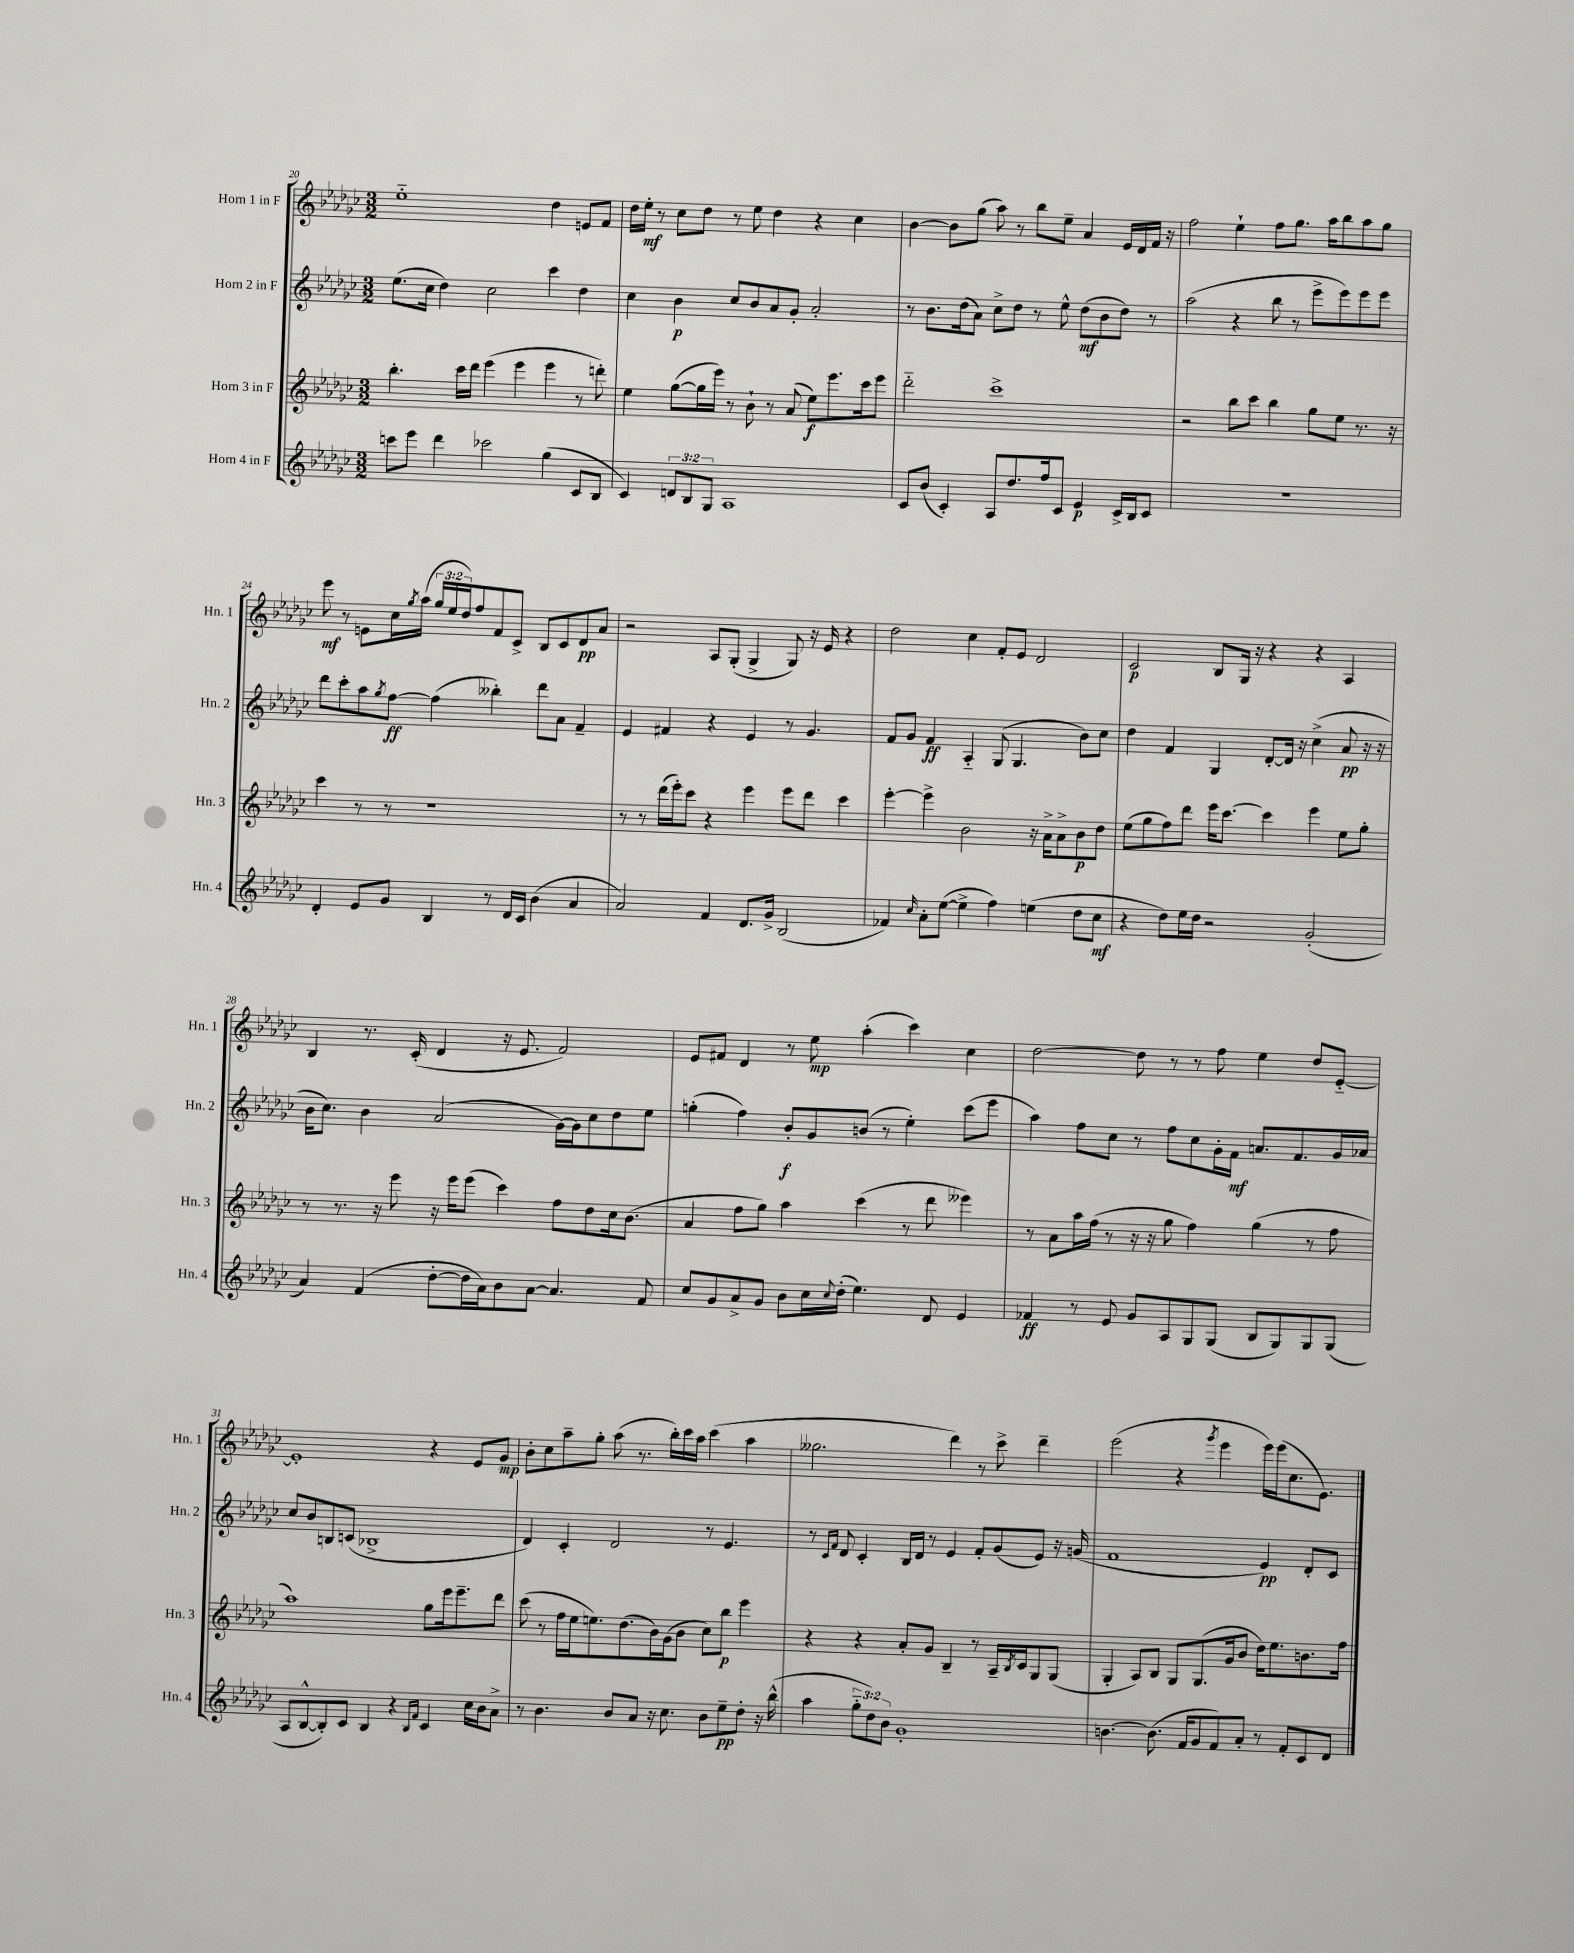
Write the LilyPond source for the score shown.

<<
\new StaffGroup <<
\new Staff = "s0" \with { instrumentName = "Horn 1 in F" shortInstrumentName = "Hn. 1" } {
    \clef treble \key ges \major \numericTimeSignature \time 3/2 \override Staff.TupletNumber.text = #tuplet-number::calc-fraction-text
    ees''1-_ des''4 e'8 f'8 |
    des''16 ees''16-.\mf r8 ces''8 des''8 r8 ees''8 des''4 r4 ces''4 |
    bes'4~ bes'8 ges''8( aes''8) r8 bes''8 ees''8-- aes'4 ees'16 des'16 f'16 r16 |
    f''2 ees''4-! f''8 ges''8. aes''16 bes''8 aes''8 ges''8 |
    ees'''8\mf r8 e'8 ces''16 \acciaccatura { ges''8 } aes''16( \tuplet 3/2 { ges''16 ees''16 des''16) } f''8 f'8 ces'8-> bes8 ces'8 des'8\pp aes'8 |
    r2 aes8 ges8-.( ges4-> ges8) r16 ees'16 r4 |
    des''2 ces''4 f'8-. ees'8 des'2 |
    ces'2\p bes8 ges16 r16 r4 r4 aes4 |
    bes4 r8. ces'16-.( des'4 r16 ees'8. f'2) |
    ees'8 fis'8 des'4 r8 ees''8\mp aes''4-.( ces'''4) ces''4 |
    des''2~ des''8 r8 r8 f''8 ees''4 des''8 ees'8~-_ |
    ees'1-. r4 ees'8 ges'8\mp |
    bes'8-. ces''8 aes''8-- ges''8-. aes''8( r8. bes''16-.) ces'''16 aes''16 ces'''4( aes''4 |
    geses''2. des'''4) r8 ces'''8-> des'''4-- |
    ees'''2( r4 \acciaccatura { ges'''8 } ees'''4 ees'''16) ees'''16( ces''8. ees'8.) \bar "|." |
}
\new Staff = "s1" \with { instrumentName = "Horn 2 in F" shortInstrumentName = "Hn. 2" } {
    \clef treble \key ges \major \numericTimeSignature \time 3/2
    ees''8.( ces''16 des''4) ces''2 ces'''4 des''4 |
    ces''4 bes'4\p ces''8 bes'8 aes'8 ges'8-. aes'2-. |
    r8 bes'8. des''16( aes'8) ces''8-> des''8 r8 ees''8-^ des''8\mf( bes'8 des''8) r8 |
    aes''2( r4 bes''8 r8 ees'''8-> ees'''8) ees'''8 ees'''8 |
    des'''8 ces'''8-. aes''8 \acciaccatura { ges''8 } f''8~\ff f''4( beses''4-.) des'''8 aes'8 f'4-- |
    ees'4 fis'4 r4 ees'4 r8 ges'4. |
    f'8 ges'8 f'4\ff aes4-_ ges8( ges4. bes'8) ces''8 |
    des''4 f'4 ges4 des'8~-. des'16 r16 ces''4->( aes'8\pp r16 r16 |
    bes'16 ces''8.) bes'4 aes'2( ges'16~) ges'16 ces''8 des''8 ees''8 |
    g''4-.( f''4) bes'8-.\f ges'8 b'8( r8 ees''4-.) ces'''8( ees'''8 |
    aes''4) f''8 ces''8 r8 f''8 ces''8 ges'16-. f'16\mf a'8. f'8. ges'16 aes'16 |
    ces''8 bes'8 b8 c'8( bes1-> |
    des'4) ces'4-. des'2 r8 ees'4. |
    r8 \grace { ces'16 f'16 } des'8 ces'4-. bes16 des'16 r8 ees'4 f'8-. ges'8( ees'8) r16 g'16( |
    f'1 ees'4\pp) des'8-. ces'8 \bar "|." |
}
\new Staff = "s2" \with { instrumentName = "Horn 3 in F" shortInstrumentName = "Hn. 3" } {
    \clef treble \key ges \major \numericTimeSignature \time 3/2
    bes''4.-. ces'''16 des'''16 ees'''4( ees'''4 ees'''4 r8 d'''8-.) |
    ees''4 ges''8~( ges''16 ees'''16) r8 bes'8-! r8 aes'8( ees''8\f) ees'''8. ces'''16 ees'''8 |
    des'''2-_ ces'''1-> |
    r2 bes''8 ces'''8 bes''4 ges''8 ees''8 r8. r16 |
    ces'''4 r8 r8 r1 |
    r8 r8 des'''16( ees'''16-.) ces'''8 r4 ees'''4 ees'''8 des'''8 ces'''4 |
    ees'''4~-. ees'''4-> bes'2 r16 aes'16-> aes'8-> bes'8\p des''8 |
    ees''8( ges''8 f''8) des'''8 ees'''16 ces'''8.~ ces'''4 ees'''4 ees''8 ges''8-. |
    r8 r8. r16 ees'''8 r16 ees'''16 ees'''8( ces'''4) f''8 des''8 ces''16 bes'8.( |
    aes'4 f''8 ges''8) aes''4 ces'''4( r8 des'''8 eeses'''4) |
    r8 aes'8 aes''16 f''16( r8 r16 r16 ges''8 f''4) ges''4( r8 f''8 |
    aes''1) ges''8 ees'''16 ees'''8.-- des'''8 |
    ces'''8( r8 f''16 ees''16 e''8.) des''8.( bes'16) ges'16( bes'8 ces''8) bes''8\p ees'''4 |
    r4 r4 aes'8-. ges'8 bes4-- r8 aes16-- \acciaccatura { bes8 } ces'16 ges8 ges8( |
    ges4-. aes8) bes8 ges8 ges8.( ges'16 bes'8 des''16) ees''8. b'8. f''16 \bar "|." |
}
\new Staff = "s3" \with { instrumentName = "Horn 4 in F" shortInstrumentName = "Hn. 4" } {
    \clef treble \key ges \major \numericTimeSignature \time 3/2 \override Staff.TupletNumber.text = #tuplet-number::calc-fraction-text
    c'''8 ees'''8 des'''4 ces'''2 ges''4( ces'8 bes8 |
    ces'4) \tuplet 3/2 { d'8 bes8 ges8 } aes1 |
    ces'8 bes'8( ces'4-.) aes8 des''8. f''16 ces'8 ees'4\p ces'16-> bes16 ces'8 |
    R1. |
    des'4-. ees'8 ges'8 bes4 r8 des'16 ces'16 bes'4( aes'4 |
    aes'2) f'4 des'8. ges'16-> bes2( |
    fes'4) \grace { ces''16 } aes'8-. ees''8~( ees''4-> f''4) e''4( des''8 ces''8\mf |
    r4 des''8) ees''16 des''16 r2 ges'2-.( |
    aes'4) f'4( des''8~-. des''16 aes'16) bes'8 aes'8~ aes'4. f'8 |
    ces''8 ges'8 aes'8-> ges'8 bes'8 ces''16 \appoggiatura { ces''8 } des''16-.( ees''4.) des'8 ees'4 |
    fes'4\ff r8 ees'8 ges'8 aes8 ges8 ges8( bes8 ges8) ges8 ges8( |
    aes8 bes8~-^ bes8-.) ces'8 bes4 r4 \grace { bes16 f'16 } ces'4 ces''16 bes'16 aes'8-> |
    r8 bes'4. bes'8 aes'8 r16 ces''8. bes'8 ees''8--\pp des''8-. r16 bes''16-^( |
    aes''4 \tuplet 3/2 { ges''8-_ des''8) bes'8 } ges'1-. |
    b'4.~ b'8.( f'16 ges'8 f'8) aes'8-. r8 f'8-. ces'8 des'8 \bar "|." |
}
>>
>>
\layout { \context { \Score currentBarNumber = #20 } }
